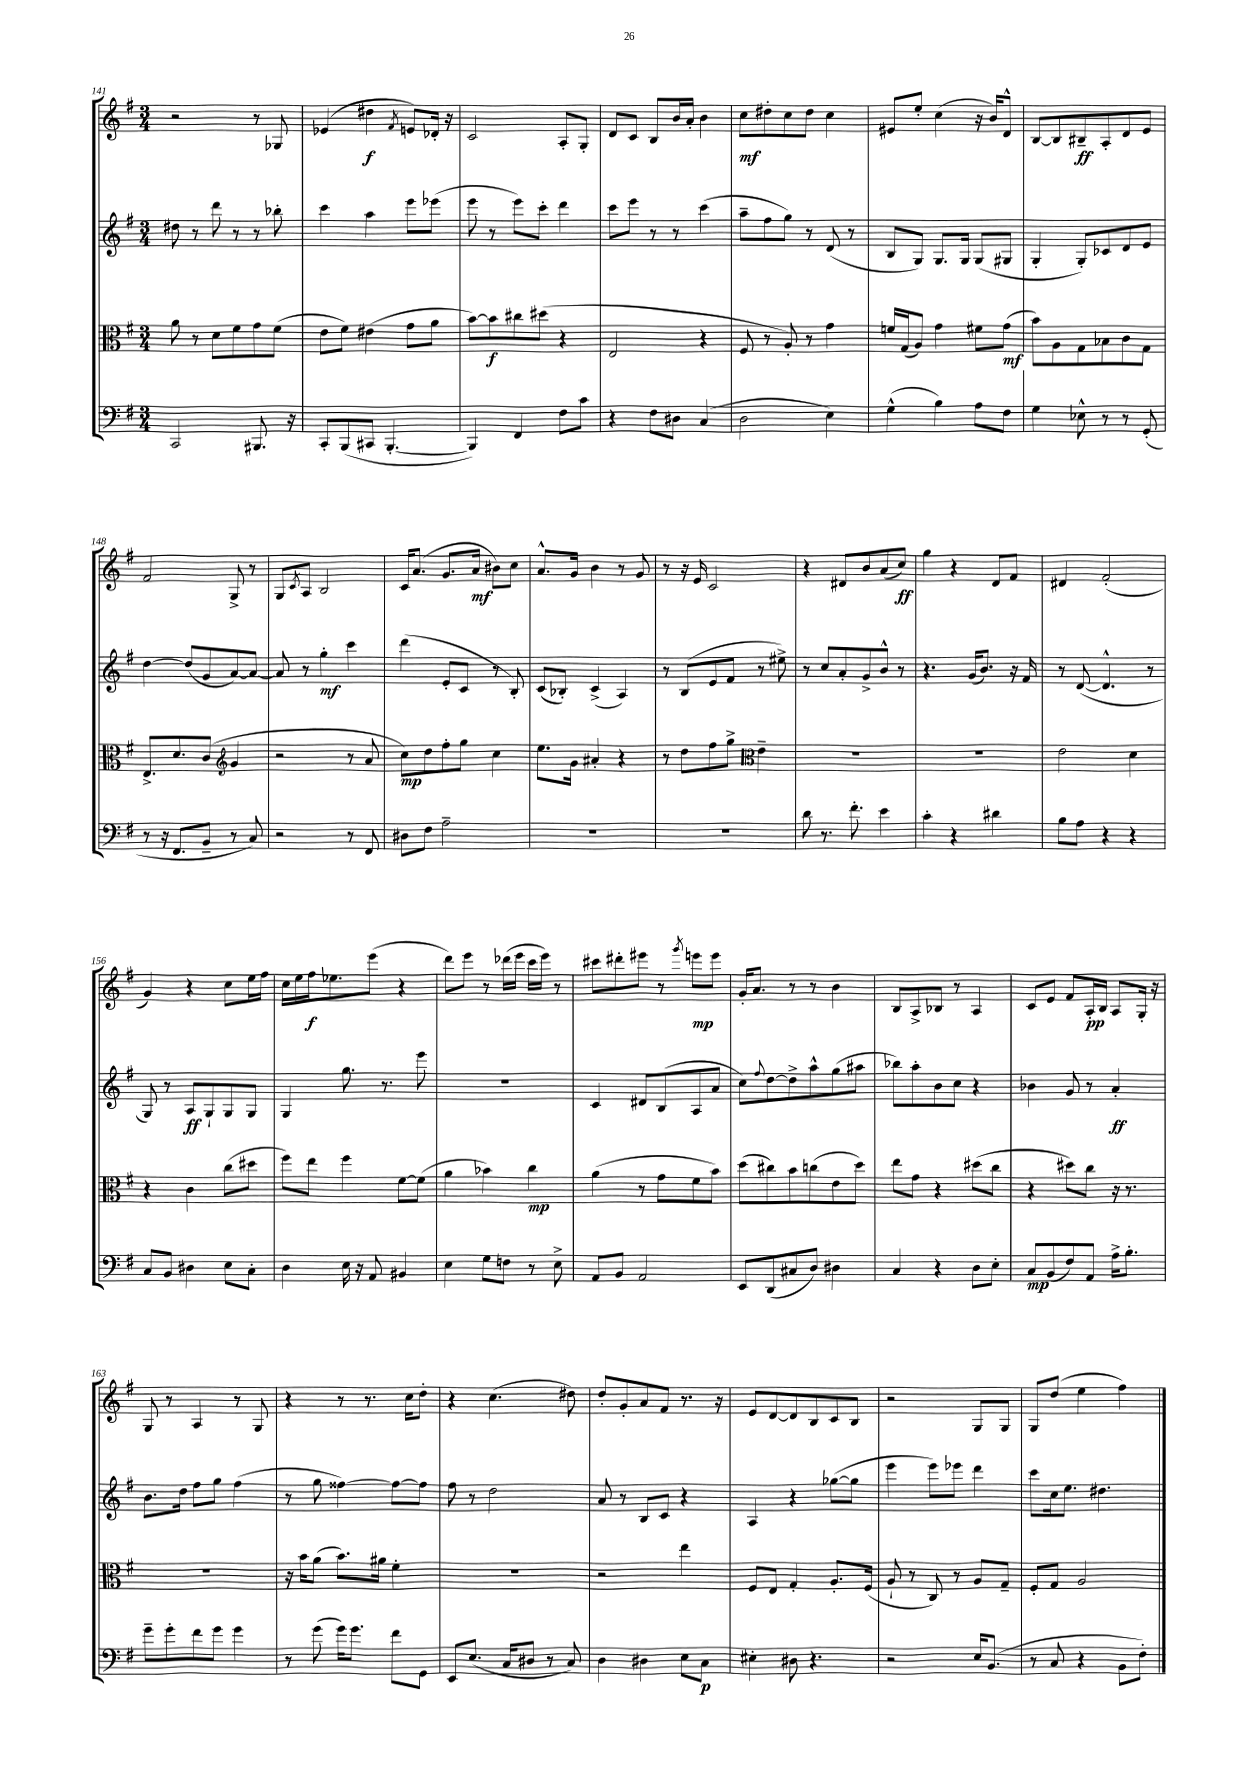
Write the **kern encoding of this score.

**kern	**kern	**kern	**kern
*staff4	*staff3	*staff2	*staff1
*clefF4	*clefC3	*clefG2	*clefG2
*k[f#]	*k[f#]	*k[f#]	*k[f#]
*M3/4	*M3/4	*M3/4	*M3/4
2CC/	8a\	8dd#\	2r
.	8r	8r	.
.	8d\L	8ddd\	.
.	8f#\	8r	.
8.BBB#/	8g\	8r	8r
.	(8f#\J	8bb-'\	8G-/
16r	.	.	.
=	=	=	=
8CC'/L	8e\L	4ccc\	(4e-/
(8BBB/	8f#\J)	.	.
8CC#/J	(4e#\	4aa\	4dd#\
[4.BBB'/	.	.	.
.	.	.	8qf#/
.	8g\L	8eee\L	8e/L)
.	8a\J	(8eee-\J	16d-'/Jk
.	.	.	16r
=	=	=	=
4BBB/])	[8b\L)	8eee\	2c/
.	8b\]	8r	.
4FF#/	8cc#\	8eee\L)	.
.	(8dd#\J	8ccc'\J	.
8F#\L	4r	4ddd\	8A'/L
8c\J	.	.	8G'/J
=	=	=	=
4r	2E/	8ccc\L	8d/L
.	.	8eee\J	8c/J
8F#\L	.	8r	8B/L
8D#\J	.	8r	16b/L
.	.	.	16a'/JJ
(4C/	4r	(4ccc\	4b\
=	=	=	=
2D\	8F#/	8aa~\L	8cc\L
.	8r	8ff#\	8dd#'\
.	8A'/)	8gg\J)	8cc\
.	8r	8r	8dd#\J
4E\)	4g\	(8d/	4cc\
.	.	8r	.
=	=	=	=
(4G^^\	16f/LL	8B/L	8e#/L
.	(16G/J	.	.
.	8A/J)	8G/J)	8ee'/J
4B\)	4g\	8.G/L	(4cc\
.	.	16G/Jk	.
8A\L	8f#\L	(8G/L	16r
.	.	.	16b/LK)
8F#\J	(8g\J	8G#/J	8d^^/J
=	=	=	=
4G\	8b\L)	4G'/	[8B/L
.	8A\	.	8B/]
8E-^^\	8G\	8G'/L)	8B#~/
8r	8B-\	8c-/	8A'/
8r	8c\	8d/	8d/
(8GG'/	8G\J	8e/J	8e/J
=	=	=	=
8r	8.E^/L	[4dd\	2f#/
16r	.	.	.
8.FF#/L	8.d/	.	.
.	.	(8dd/]L	.
8BB~/J	(8c/J	8g/	.
*	*clefG2	*	*
8r	4g/	[8a/)	8G^/
8C/)	.	8a/_J	8r
=	=	=	=
2r	2r	8a/]	8G/L
.	.	.	8qc/
.	.	8r	8A/J
.	.	4gg'\	2B/
8r	8r	4ccc\	.
8FF#/	8a/	.	.
=	=	=	=
8D#\L	8cc\L)	(4ddd\	16c/LK
.	.	.	(8.a/J
8F#\J	8dd\	.	.
2A~\	8ff#'\	8e'/L	8.g/L
.	8gg\J	8c/J	.
.	.	.	16a/Jk
.	4cc\	8r	8b#\L)
.	.	8B'/)	8cc\J
=	=	=	=
2.r	8.ee\L	(8c/L	8.a^^/L
.	.	8B-'/J)	.
.	16g\Jk	.	16g/Jk
.	4a#'/	(4c^/	4b\
.	4r	4A/)	8r
.	.	.	8g/
=	=	=	=
2.r	8r	8r	8r
.	8dd\L	(8B/L	16r
.	.	.	16e/
.	8ff#\	8e/	2c/
.	8gg^\J	8f#/J	.
*	*clefC3	*	*
.	4e~\	8r	.
.	.	8ee#^\)	.
=	=	=	=
8d\	2.r	8r	4r
8.r	.	8cc/L	.
.	.	8a'/	8d#/L
8.f#'\	.	.	.
.	.	8g^/	8b/
4e\	.	8b^^/J	(8a/
.	.	8r	8cc/J)
=	=	=	=
4c'\	2.r	4.r	4gg\
4r	.	.	4r
.	.	(16g/LK	.
.	.	8.b/J)	.
4d#\	.	.	8d/L
.	.	16r	8f#/J
.	.	16f#/	.
=	=	=	=
8B\L	2e\	8r	4d#/
8A\J	.	([8d/	.
4r	.	4.d^^/]	(2f#'/
4r	4d\	.	.
.	.	8r	.
=	=	=	=
8C/L	4r	8G/)	4g/)
8BB/J	.	8r	.
4D#\	4c\	8A/L	4r
.	.	8G`/	.
8E\L	(8cc\L	8G/	8cc\L
8C'\J	8dd#\J	8G/J	16ee\L
.	.	.	16ff#\JJ
=	=	=	=
4D\	8ff#\L)	4G/	16cc\LL
.	.	.	16ee\
.	8ee\J	.	16ff#\J
.	.	.	8.ee-\
16E\	4ff#\	8.gg\	.
16r	.	.	.
8AA/	.	.	(8eee\J
.	.	8.r	.
4BB#/	[8f#\L	.	4r
.	(8f#\]J	8eee\	.
=	=	=	=
4E\	4a\	2.r	8ddd\L)
.	.	.	8eee\J
8G\L	4b-\)	.	8r
8F\J	.	.	(16ddd-\LL
.	.	.	16eee\JJ
8r	4cc\	.	16ccc\LL
.	.	.	16eee\JJ)
8E^\	.	.	8r
=	=	=	=
8AA/L	(4a\	4c/	8ccc#\L
8BB/J	.	.	8ddd#'\
2AA/	8r	8d#/L	8eee#\J
.	8g\L	(8B/	8r
.	.	.	8qggg/
.	8f#\	8A/	8eee\L
.	8b\J)	8a/J	8eee\J
=	=	=	=
8EE/L	(8dd\L	8cc\L)	16g'/LK
.	.	.	8.a/J
.	.	8qqff#/	.
(8DD/	8cc#\)	[8dd\	.
8C#/	8b\	8dd^\]	8r
8D/J)	(8cc\	8aa^^\	8r
4D#\	8e\	(8gg\	4b\
.	8dd\J)	8aa#\J	.
=	=	=	=
4C/	8ee\L	8bb-\L)	8B/L
.	8g\J	8aa'\	8A^/
4r	4r	8b\	8B-/J
.	.	8cc\J	8r
8D\L	(8dd#\L	4r	4A/
8E'\J	8cc\J	.	.
=	=	=	=
8C/L	4r	4b-\	8c/L
(8BB/	.	.	8e/J
8F#/)	8dd#\L)	8g/	8f#/L
8AA/J	8cc\J	8r	16A'/L
.	.	.	16B/JJ
16A^\LK	16r	4a'/	8A/L
8.B'\J	8.r	.	.
.	.	.	16G'/Jk
.	.	.	16r
=	=	=	=
8g~\L	2.r	8.b\L	8G/
8g'\	.	.	8r
.	.	16dd\Jk	.
8f#\	.	8ff#\L	4A/
8g\J	.	8gg\J	.
4g\	.	(4ff#\	8r
.	.	.	8G/
=	=	=	=
8r	16r	8r	4r
.	16b\LK	.	.
(8g\	(8a\J	8gg\	.
16g\LK)	8.b\L)	[4ff##\)	8r
8.g\J	.	.	.
.	.	.	8.r
.	16a#\Jk	.	.
8f#\L	4f#'\	8ff##\_L	.
.	.	.	16cc\LK
8GG\J	.	8ff##\]J	8dd'\J
=	=	=	=
8EE/L	2.r	8ff#\	4r
(8.E/J	.	8r	.
.	.	2dd\	(4.cc\
16C/LK	.	.	.
8D#/J	.	.	.
8r	.	.	.
8C/)	.	.	8dd#\)
=	=	=	=
4D\	2r	8a/	8dd'/L
.	.	8r	8g'/
4D#\	.	8B/L	8a/
.	.	8c/J	8f#/J
8E\L	4ee\	4r	8.r
8C\J	.	.	.
.	.	.	16r
=	=	=	=
4E#'\	8F#/L	4A/	8e/L
.	8E/J	.	[8d/
8D#\	4G'/	4r	8d/]
4.r	.	.	8B/
.	8.A'/L	([8gg-\L	8c/
.	.	8gg-\]J	8B/J
.	(16F#/Jk	.	.
=	=	=	=
2r	8A`/	4eee\	2r
.	8r	.	.
.	8C/)	8eee\L)	.
.	8r	8eee-\J	.
16E/LK	8A/L	4ddd\	8G/L
(8.BB/J	.	.	.
.	8G~/J	.	8G/J
=	=	=	=
8r	8F#'/L	8ccc\L	8G/L
8C/	8G/J	16cc\k	(8dd/J
.	.	8.ee\J	.
4r	2A/	.	4ee\
.	.	4.dd#\	.
8BB\L	.	.	4ff#\)
8F#'\J)	.	.	.
==	==	==	==
*-	*-	*-	*-
